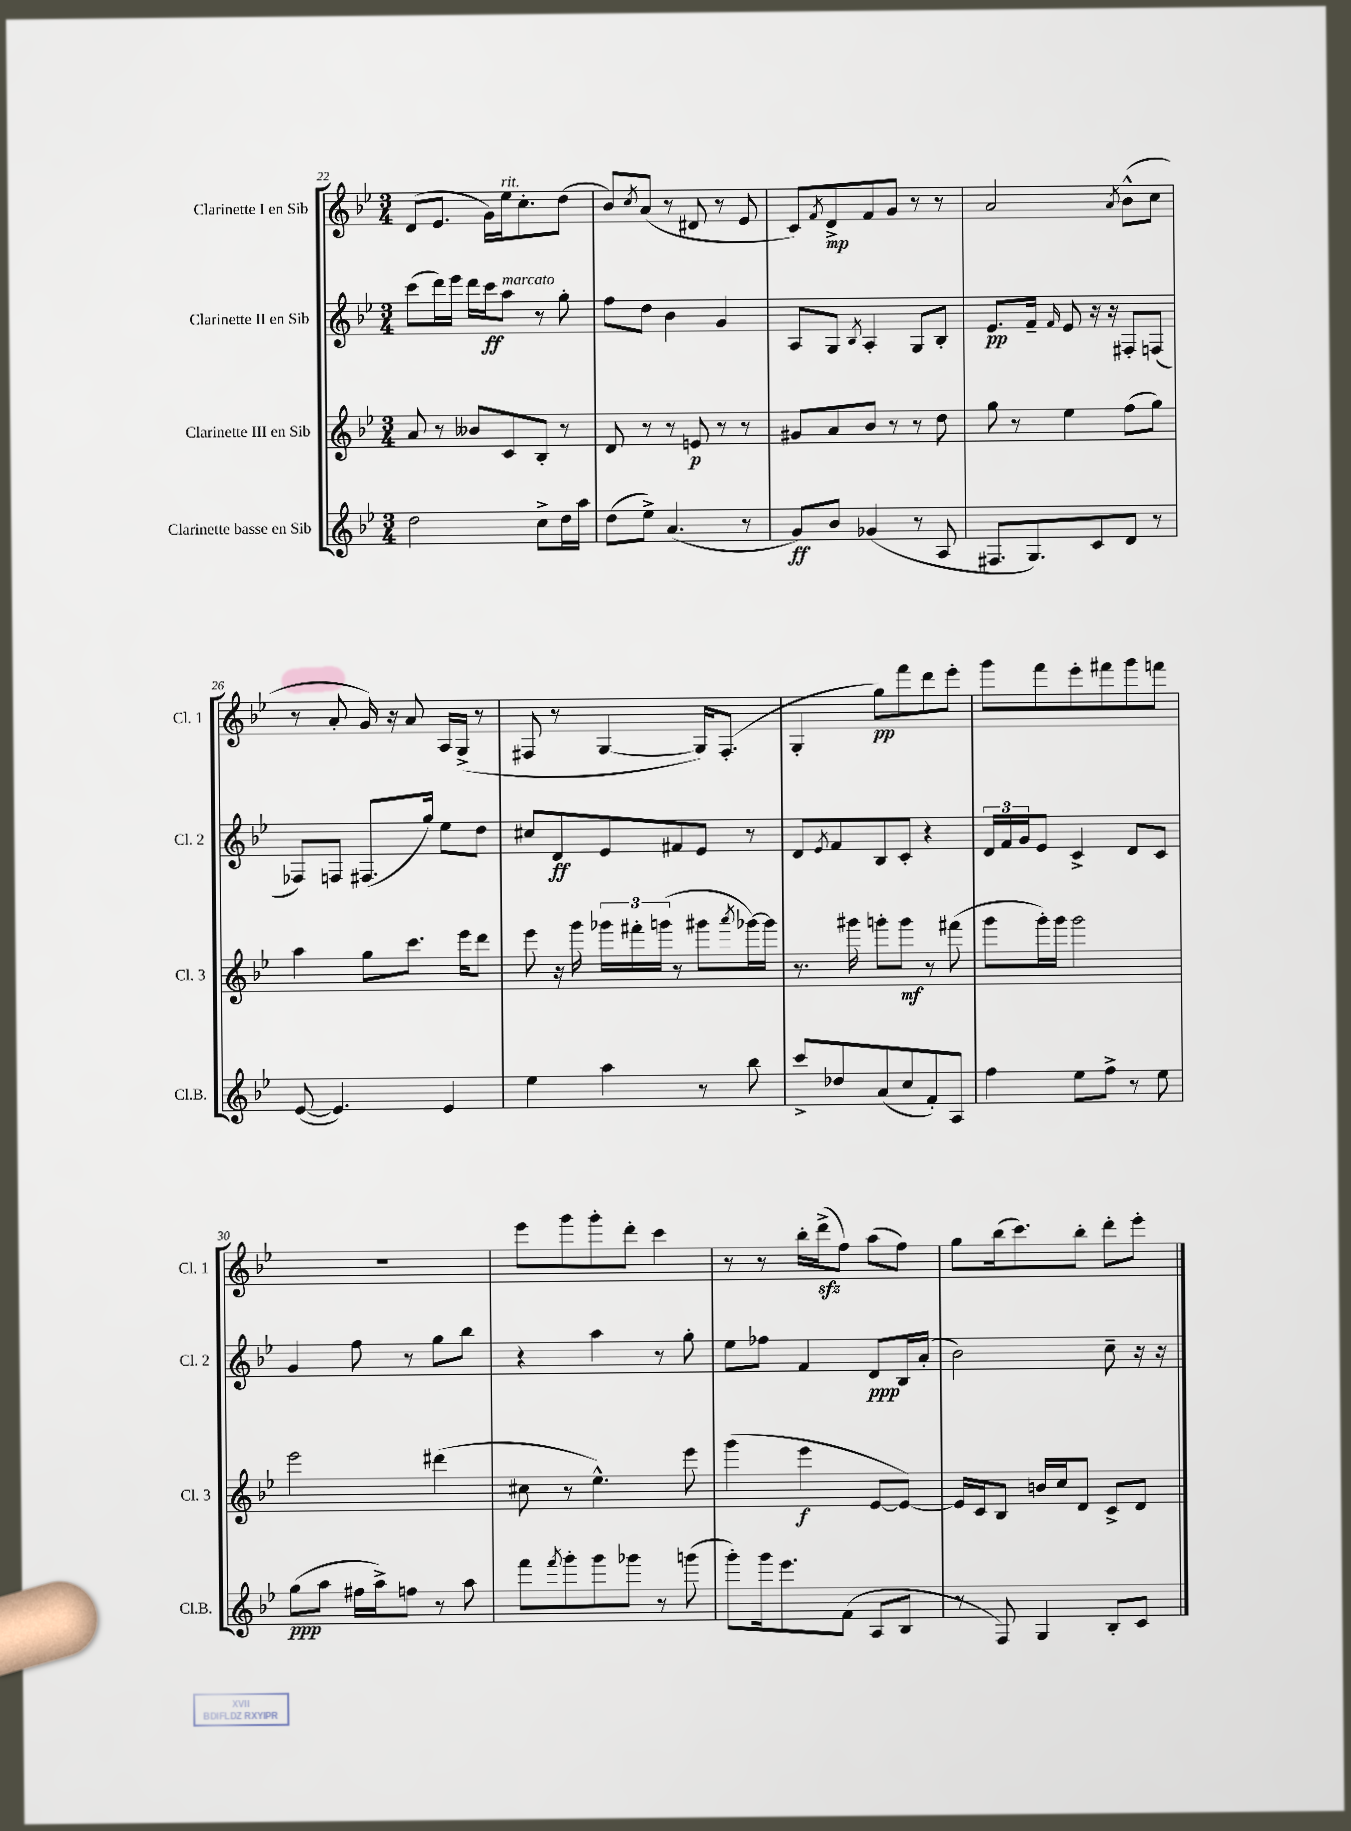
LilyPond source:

<<
\new StaffGroup <<
\new Staff = "s0" \with { instrumentName = "Clarinette I en Sib" shortInstrumentName = "Cl. 1" } {
    \clef treble \key bes \major \numericTimeSignature \time 3/4
    d'8( ees'8. g'16) ees''16^\markup { \italic "rit." } c''8.-. d''8( |
    bes'8) \acciaccatura { c''8 } a'8( r8 dis'8 r8 ees'8 |
    c'8) \acciaccatura { f'8 } d'8->\mp f'8 g'8 r8 r8 |
    a'2 \acciaccatura { a'8 } bes'8-^( c''8 |
    r8 a'8-. g'16) r16 a'8 a16 g16->( r8 |
    fis8 r8 g4~ g16) fis8.-.( |
    g4-. g''8\pp) f'''8 d'''8 ees'''8-. |
    g'''8 f'''8 ees'''8-. fis'''8 g'''8 f'''8 |
    R2. |
    ees'''8 g'''8 g'''8-. d'''8-. c'''4 |
    r8 r8 bes''16-. d'''16->\sfz( f''8) a''8( f''8) |
    g''8 bes''16( c'''8.) bes''8-. d'''8-. ees'''8-. \bar "|." |
}
\new Staff = "s1" \with { instrumentName = "Clarinette II en Sib" shortInstrumentName = "Cl. 2" } {
    \clef treble \key bes \major \numericTimeSignature \time 3/4
    c'''8( d'''16) ees'''16 d'''16 c'''16\ff a''8^\markup { \italic "marcato" } r8 g''8-. |
    f''8 d''8 bes'4 g'4 |
    a8 g8 \acciaccatura { bes8 } a4-. g8 bes8-. |
    ees'8.\pp f'16-- \grace { f'16 } ees'8 r16 r16 fis8-. f8( |
    fes8) f8 fis8.( g''16) ees''8 d''8 |
    cis''8 d'8\ff ees'8 fis'8 ees'8 r8 |
    d'8 \acciaccatura { ees'8 } f'8 bes8 c'8-. r4 |
    \tuplet 3/2 { d'16 f'16 g'16 } ees'8 c'4-> d'8 c'8 |
    g'4 f''8 r8 g''8 bes''8 |
    r4 a''4 r8 g''8-. |
    ees''8 fes''8 f'4 d'8\ppp bes16 a'16-.( |
    bes'2) c''8-- r16 r16 \bar "|." |
}
\new Staff = "s2" \with { instrumentName = "Clarinette III en Sib" shortInstrumentName = "Cl. 3" } {
    \clef treble \key bes \major \numericTimeSignature \time 3/4
    a'8 r8 beses'8 c'8 bes8-. r8 |
    d'8 r8 r8 e'8\p r8 r8 |
    gis'8 a'8 bes'8 r8 r8 d''8 |
    g''8 r8 ees''4 f''8( g''8) |
    a''4 g''8 c'''8. ees'''16 d'''8 |
    ees'''8 r16 g'''16 \tuplet 3/2 { ges'''16 fis'''16-. g'''16( } r8 gis'''8 \acciaccatura { a'''8 } ges'''16~) ges'''16 |
    r8. gis'''16 g'''8-. g'''8\mf r8 fis'''8( |
    g'''8 g'''16-.) g'''16 g'''2 |
    ees'''2 dis'''4( |
    cis''8 r8 ees''4.-^) ees'''8 |
    g'''4( ees'''4\f ees'8~ ees'8~) |
    ees'16 c'16 bes8 b'16 c''16 d'8 c'8-> d'8 \bar "|." |
}
\new Staff = "s3" \with { instrumentName = "Clarinette basse en Sib" shortInstrumentName = "Cl.B." } {
    \clef treble \key bes \major \numericTimeSignature \time 3/4
    d''2 c''8-> d''16 a''16 |
    d''8( ees''8->) a'4.( r8 |
    g'8\ff) bes'8 ges'4( r8 a8 |
    fis8. g8.) c'8 d'8 r8 |
    ees'8~( ees'4.) ees'4 |
    ees''4 a''4 r8 bes''8 |
    c'''8-> des''8 a'8( c''8 f'8-.) a8 |
    f''4 ees''8 f''8-> r8 ees''8 |
    g''8\ppp( a''8 fis''16 a''16->) f''8 r8 a''8 |
    f'''8 \acciaccatura { f'''8 } g'''8-. g'''8 ges'''8 r8 g'''8( |
    g'''8-.) g'''16 ees'''8. f'8( a8 bes8 |
    r8 f8) g4 bes8-. c'8 \bar "|." |
}
>>
>>
\layout { \context { \Score currentBarNumber = #22 } }
